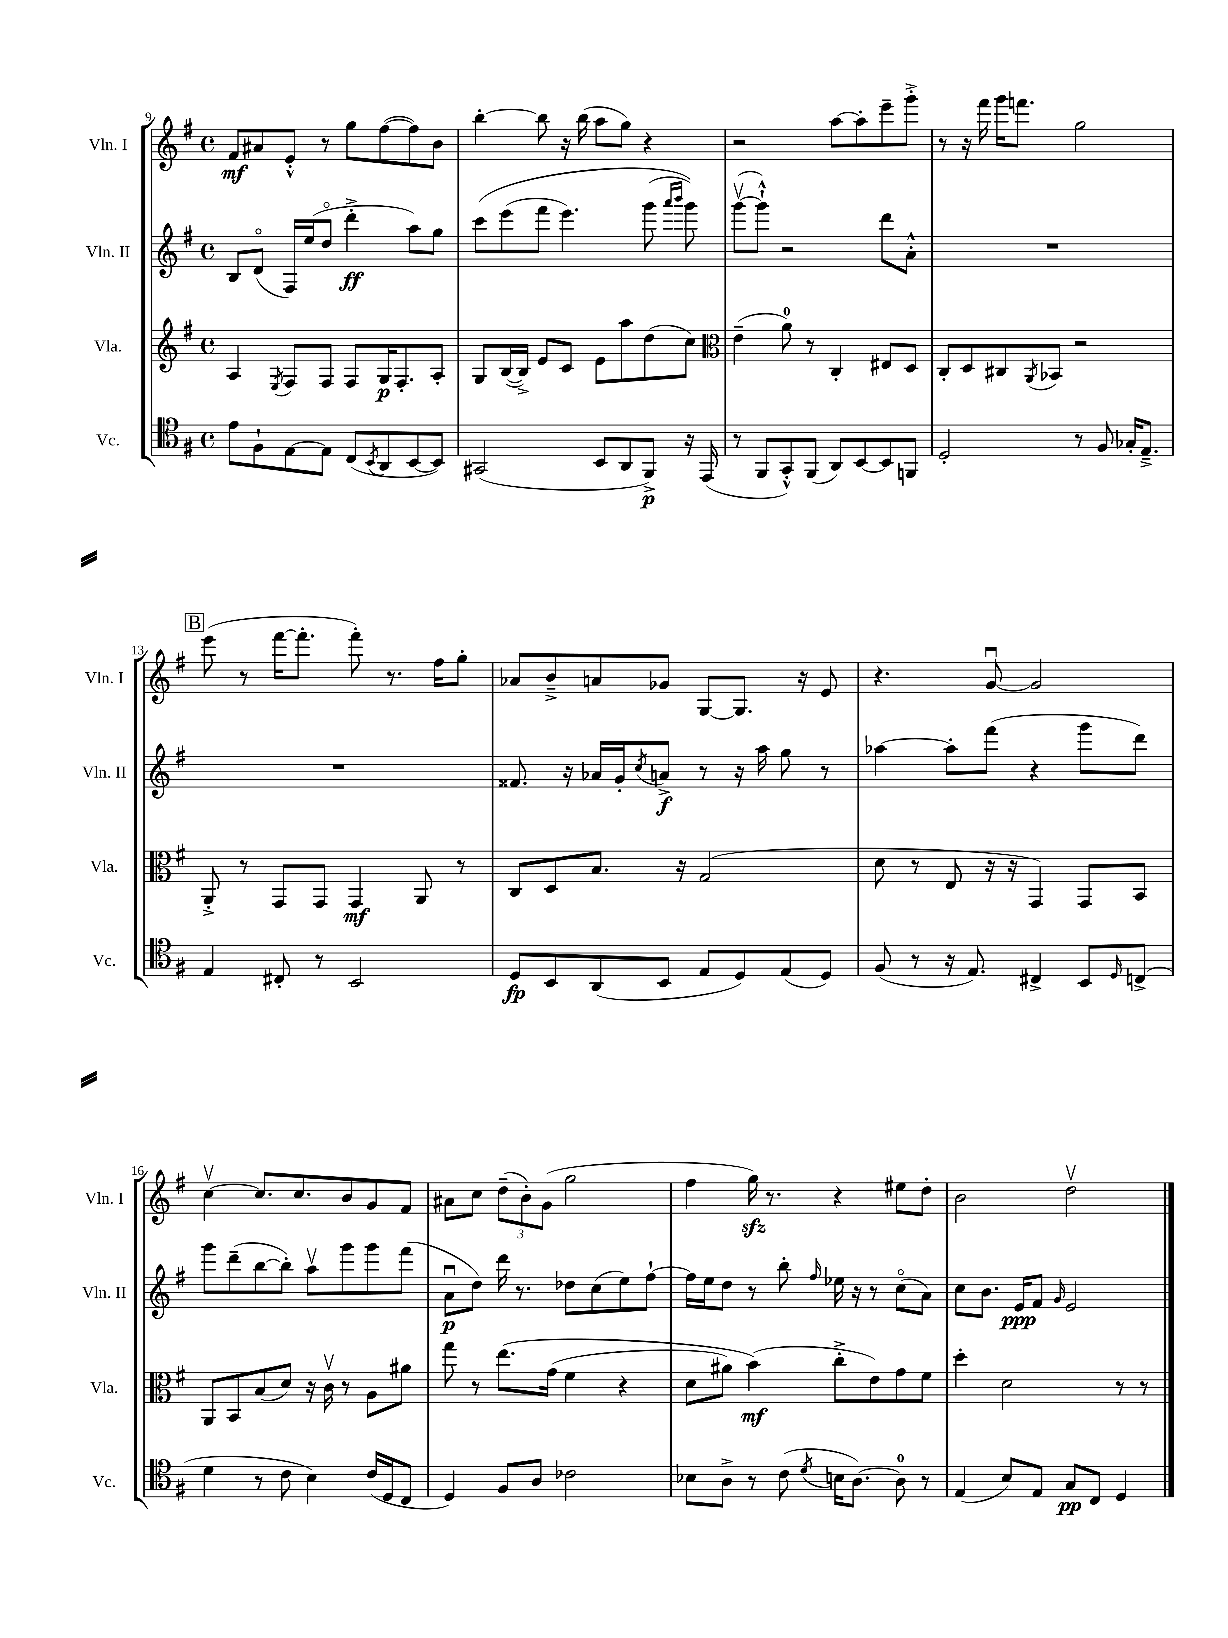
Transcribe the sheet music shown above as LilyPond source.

<<
\new StaffGroup <<
\new Staff = "s0" \with { instrumentName = "Vln. I" shortInstrumentName = "Vln. I" } {
    \clef treble \key g \major \defaultTimeSignature \time 4/4
    fis'8\mf ais'8 e'8-.-^ r8 g''8 fis''8~( fis''8) b'8 |
    b''4~-. b''8 r16 b''16( a''8 g''8) r4 |
    r2 a''8~ a''8-. e'''8-- g'''8-.-> |
    r8 r16 fis'''16 g'''16 f'''8. g''2 |
    \mark \markup { \box "B" } e'''8( r8 fis'''16~ fis'''8.-. fis'''8-.) r8. fis''16 g''8-. |
    aes'8 b'8---> a'8 ges'8 g8~ g8. r16 e'8 |
    r4. g'8~\downbow g'2 |
    c''4~\upbow c''8. c''8. b'8 g'8 fis'8 |
    ais'8 c''8 \tuplet 3/2 { d''8--( b'8-.) g'8( } g''2 |
    fis''4 g''16\sfz) r8. r4 eis''8 d''8-. |
    b'2 d''2\upbow \bar "|." |
}
\new Staff = "s1" \with { instrumentName = "Vln. II" shortInstrumentName = "Vln. II" } {
    \clef treble \key g \major \defaultTimeSignature \time 4/4
    b8 d'8\flageolet( fis16) e''16( d''8\flageolet d'''4-.->\ff a''8) g''8 |
    c'''8\( e'''8( fis'''8 e'''4.) g'''8( \grace { a'''16 b'''16 } g'''8)\) |
    g'''8~\upbow( g'''8-!-^) r2 d'''8 a'8-.-^ |
    R1 |
    \mark \markup { \box "B" } R1 |
    fisis'8. r16 aes'16 g'16-. \acciaccatura { c''8 } a'8->\f r8 r16 a''16 g''8 r8 |
    aes''4~ aes''8-. fis'''8( r4 g'''8 d'''8) |
    g'''8 d'''8--( b''8~ b''8-.) a''8\upbow g'''8 g'''8 fis'''8( |
    a'8\downbow\p d''8) d'''16 r8. des''8 c''8( e''8) fis''8~-! |
    fis''16 e''16 d''8 r8 b''8-. \grace { fis''16 } ees''16 r16 r8 c''8\flageolet( a'8) |
    c''8 b'8. e'16\ppp fis'8 \grace { g'16 } e'2 \bar "|." |
}
\new Staff = "s2" \with { instrumentName = "Vla." shortInstrumentName = "Vla." } {
    \clef treble \key g \major \defaultTimeSignature \time 4/4
    a4 \acciaccatura { e8 } fis8 fis8 fis8 g16\p fis8.-. a8-. |
    g8 b16~( b16->) e'8 c'8 e'8 a''8 d''8( c''8) |
    \clef alto e'4--( a'8-0) r8 c4-. eis8 d8 |
    c8-. d8 cis8 \acciaccatura { a,8 } bes,8 r2 |
    \mark \markup { \box "B" } a,8-.-> r8 g,8 g,8 g,4\mf a,8 r8 |
    c8 d8 b8. r16 g2( |
    d'8 r8 e8 r16 r16 g,4) g,8 b,8 |
    a,8 b,8 b8( d'8) r16 c'16\upbow r8 a8 ais'8 |
    g''8 r8 e''8.\( g'16( fis'4 r4 |
    d'8 ais'8) b'4\mf(\) c''8-.-> e'8) g'8 fis'8 |
    d''4-. d'2 r8 r8 \bar "|." |
}
\new Staff = "s3" \with { instrumentName = "Vc." shortInstrumentName = "Vc." } {
    \clef tenor \key g \major \defaultTimeSignature \time 4/4
    e'8 fis8-! e8~ e8 c8( \acciaccatura { b,8 } a,8 b,8~ b,8) |
    gis,2( b,8 a,8 fis,8->\p) r16 e,16( |
    r8 fis,8 g,8-.-^) fis,8( a,8) b,8~ b,8 f,8 |
    d2-. r8 fis8 ges16-. e8.---> |
    \mark \markup { \box "B" } e4 cis8-. r8 b,2 |
    d8\fp b,8 a,8( b,8 e8 d8) e8( d8) |
    fis8( r8 r16 e8.) cis4-> b,8 \grace { d16 } c8->( |
    d'4 r8 c'8 b4) c'16( d16 c8 |
    d4) fis8 a8 ces'2 |
    bes8 a8-> r8 c'8( \acciaccatura { d'8 } b16 a8.~) a8-0 r8 |
    e4( b8) e8 g8\pp c8 d4 \bar "|." |
}
>>
>>
\layout { \context { \Score currentBarNumber = #9 } }
